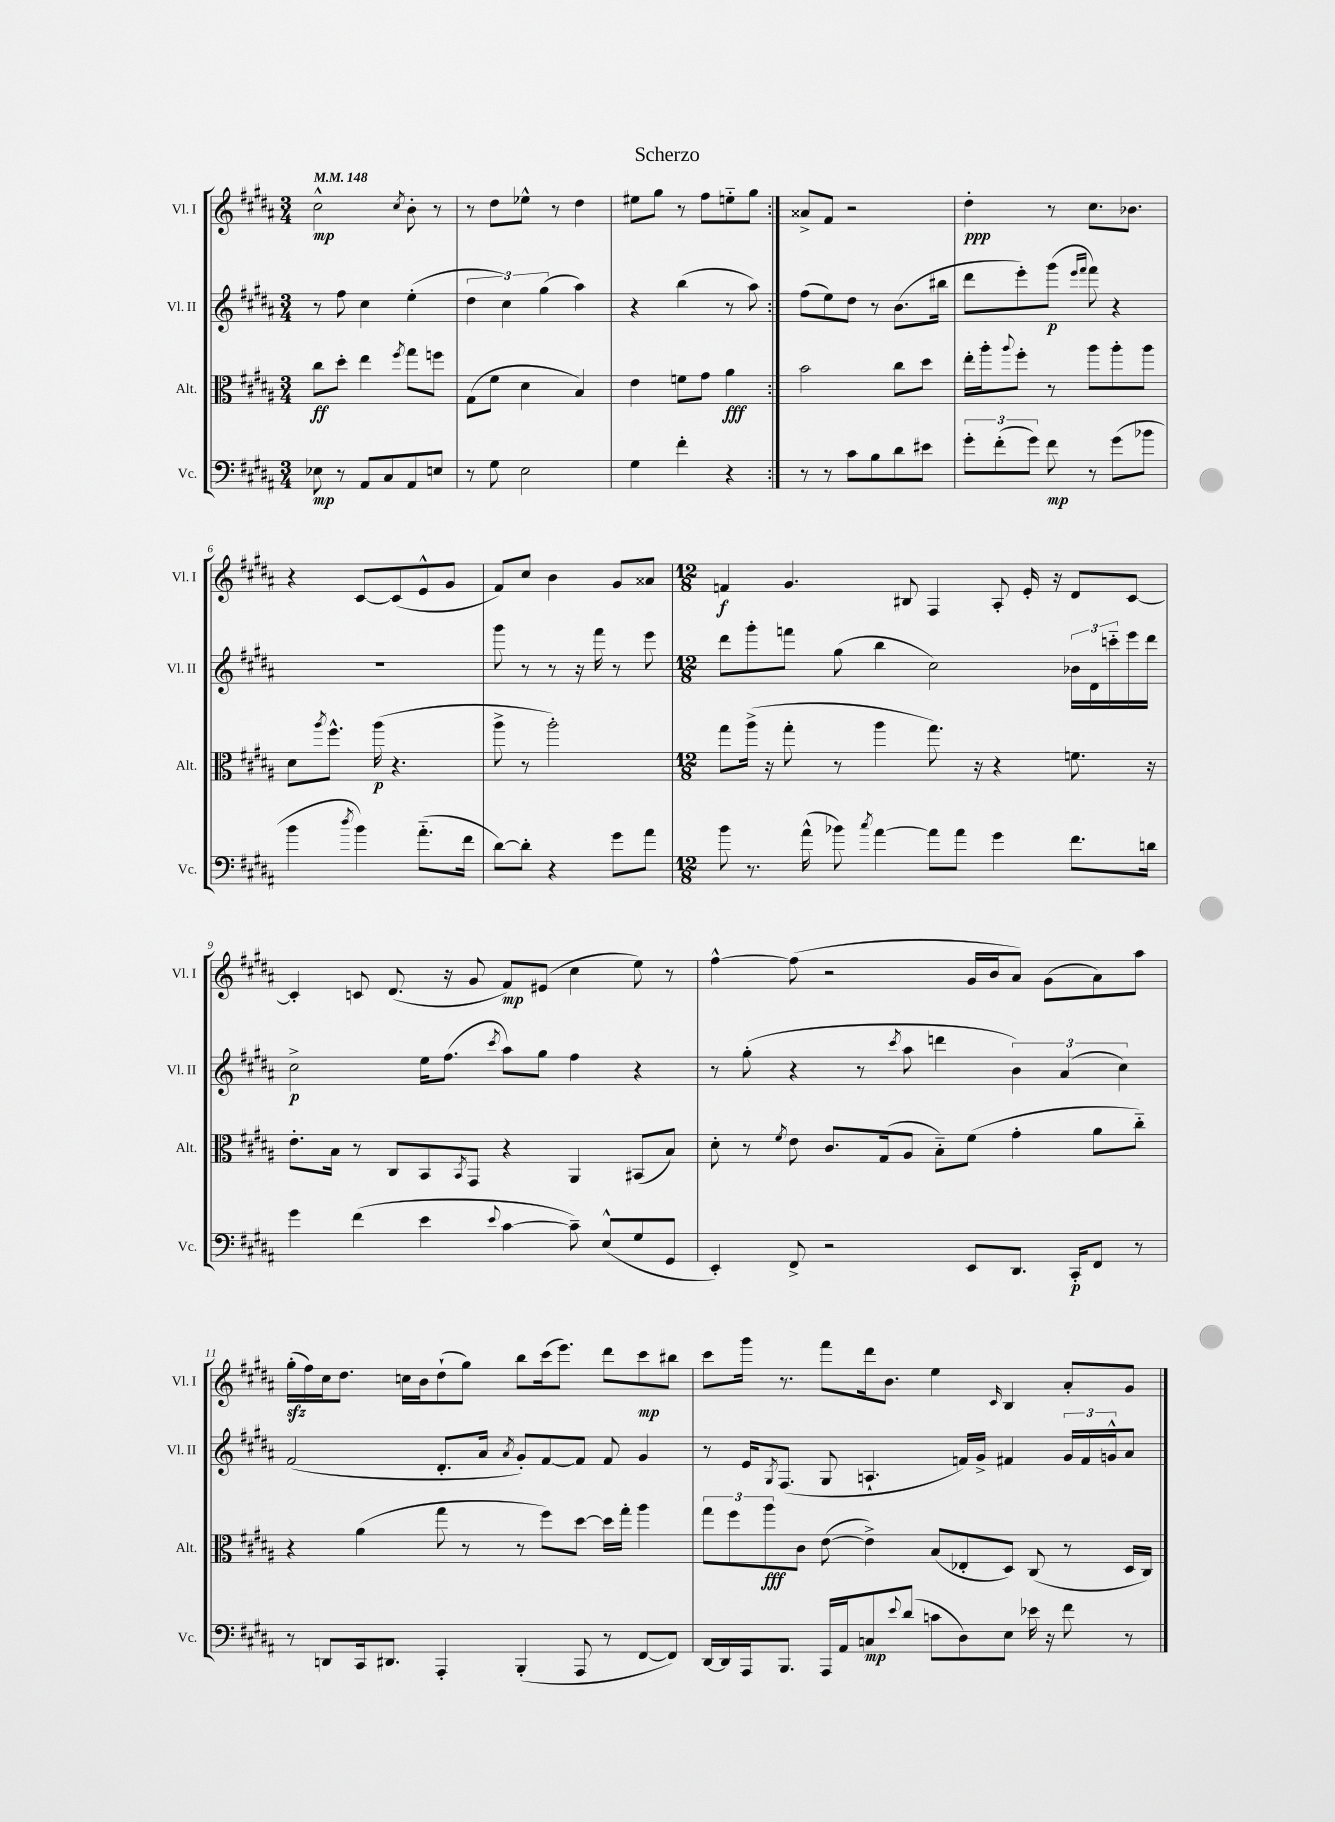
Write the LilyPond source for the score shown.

\header { title = "Scherzo" }
<<
\new StaffGroup <<
\new Staff = "s0" \with { instrumentName = "Vl. I" shortInstrumentName = "Vl. I" } {
    \clef treble \key b \major \numericTimeSignature \time 3/4 \tempo 4 = 148
    \repeat volta 2 { cis''2-^\mp \acciaccatura { cis''8 } b'8-. r8 |
    r8 dis''8 ees''8-^ r8 dis''4 |
    eis''8 gis''8 r8 fis''8 e''8-_ gis''8 | }
    aisis'8-> fis'8 r2 |
    dis''4-.\ppp r8 cis''8. bes'8. |
    r4 cis'8~ cis'8( e'8-^ gis'8 |
    fis'8) cis''8 b'4 gis'8 aisis'8 |
    \numericTimeSignature \time 12/8 f'4\f gis'4. bis8 fis4 ais8-. e'16-. r16 dis'8 cis'8~ |
    cis'4-. c'8 dis'8.( r16 gis'8 fis'8\mp) eis'8( cis''4 e''8) r8 |
    fis''4~-^ fis''8( r2 gis'16 b'16 ais'8) gis'8( ais'8) ais''8 |
    gis''16-.\sfz( fis''16) cis''16 dis''8. c''16 b'16 dis''8-!( gis''8) b''8 cis'''16( e'''8.) dis'''8 cis'''8\mp bis''8 |
    cis'''8 gis'''16 r8. fis'''8 dis'''16 b'8. e''4 \grace { cis'16 } b4 ais'8-. gis'8 \bar "|." |
}
\new Staff = "s1" \with { instrumentName = "Vl. II" shortInstrumentName = "Vl. II" } {
    \clef treble \key b \major \numericTimeSignature \time 3/4
    \repeat volta 2 { r8 fis''8 cis''4 e''4-.( |
    \tuplet 3/2 { dis''4 cis''4) gis''4( } ais''4) |
    r4 b''4( r8 ais''8) | }
    fis''8( e''8) dis''8 r8 b'8.( bis''16 |
    dis'''8 e'''8-.) gis'''8\p( \grace { e'''16 fis'''16 } fis'''8) r4 |
    R2. |
    gis'''8 r8 r8 r16 fis'''16 r8 e'''8 |
    \numericTimeSignature \time 12/8 dis'''8 gis'''8-. f'''8 gis''8( b''4 cis''2) \tuplet 3/2 { bes'16 dis'16 c'''16-_ } e'''16 dis'''16 |
    cis''2->\p e''16 fis''8.( \acciaccatura { cis'''8 } ais''8) gis''8 fis''4 r4 |
    r8 gis''8-.( r4 r8 \acciaccatura { cis'''8 } ais''8 d'''4 \tuplet 3/2 { b'4) ais'4( cis''4) } |
    fis'2( dis'8.-. ais'16 \acciaccatura { ais'8 } gis'8-.) fis'8~ fis'8 fis'8 gis'4 |
    r8 e'16 \acciaccatura { gis8 } fis8.( gis8 a4.-! f'16) gis'16-> fis'4 \tuplet 3/2 { gis'16 fis'16 g'16-^ } ais'8 \bar "|." |
}
\new Staff = "s2" \with { instrumentName = "Alt." shortInstrumentName = "Alt." } {
    \clef alto \key b \major \numericTimeSignature \time 3/4
    \repeat volta 2 { cis''8\ff dis''8-. e''4 \acciaccatura { fis''8 } gis''8 f''8 |
    gis8( fis'8 dis'4 b4) |
    e'4 f'8 gis'8 ais'4\fff | }
    b'2 cis''8 dis''8 |
    e''16-. ais''16-. \appoggiatura { ais''8 } fis''8-. r8 ais''8 ais''8-. ais''8 |
    dis'8 \acciaccatura { ais''8 } fis''8.-^ ais''16\p( r4. |
    ais''8-> r8 ais''2-.) |
    \numericTimeSignature \time 12/8 gis''8 ais''16->( r16 gis''8-. r8 ais''4 gis''8.) r16 r4 f'8. r16 |
    e'8.-. b16 r8 cis8 b,8 \acciaccatura { b,8 } gis,8 r4 ais,4 bis,8( b8) |
    dis'8-. r8 \acciaccatura { fis'8 } e'8 cis'8. gis16( ais8 b8-_) fis'8( gis'4-. ais'8 cis''8-_) |
    r4 ais'4( gis''8 r8 r8 fis''8) dis''8~ dis''16 gis''16-. ais''4 |
    \tuplet 3/2 { gis''8 fis''8 ais''8\fff } cis'8 e'8~( e'4->) b8( ees8-. dis8) cis8( r8 dis16 cis16) \bar "|." |
}
\new Staff = "s3" \with { instrumentName = "Vc." shortInstrumentName = "Vc." } {
    \clef bass \key b \major \numericTimeSignature \time 3/4
    \repeat volta 2 { ees8\mp r8 ais,8 cis8 ais,8 e8 |
    r8 gis8 e2 |
    gis4 fis'4-. r4 | }
    r8 r8 cis'8 b8 dis'8 eis'8 |
    \tuplet 3/2 { gis'8-. fis'8-.( gis'8) } fis'8\mp r8 gis'8( bes'8 |
    b'4 \acciaccatura { dis''8 } b'4) ais'8.-_( fis'16 |
    dis'8~) dis'8-. r4 gis'8 ais'8 |
    \numericTimeSignature \time 12/8 b'8 r8. ais'16-^( bes'8) \acciaccatura { cis''8 } ais'4~ ais'8 ais'8 gis'4 fis'8. d'16 |
    gis'4 fis'4( e'4 \appoggiatura { e'8 } cis'4~ cis'8--) e8-^( gis8 gis,8 |
    e,4-.) fis,8-> r2 e,8 dis,8. cis,16-.\p fis,8 r8 |
    r8 d,8 cis,16 dis,8. ais,,4-. b,,4-.( ais,,8 r8 fis,8~ fis,8) |
    dis,16~ dis,16 ais,,16 b,,8. ais,,16 ais,16 c8\mp \appoggiatura { e'8 } dis'8( c'8 dis8) e8 ees'16 r16 fis'8 r8 \bar "|." |
}
>>
>>
